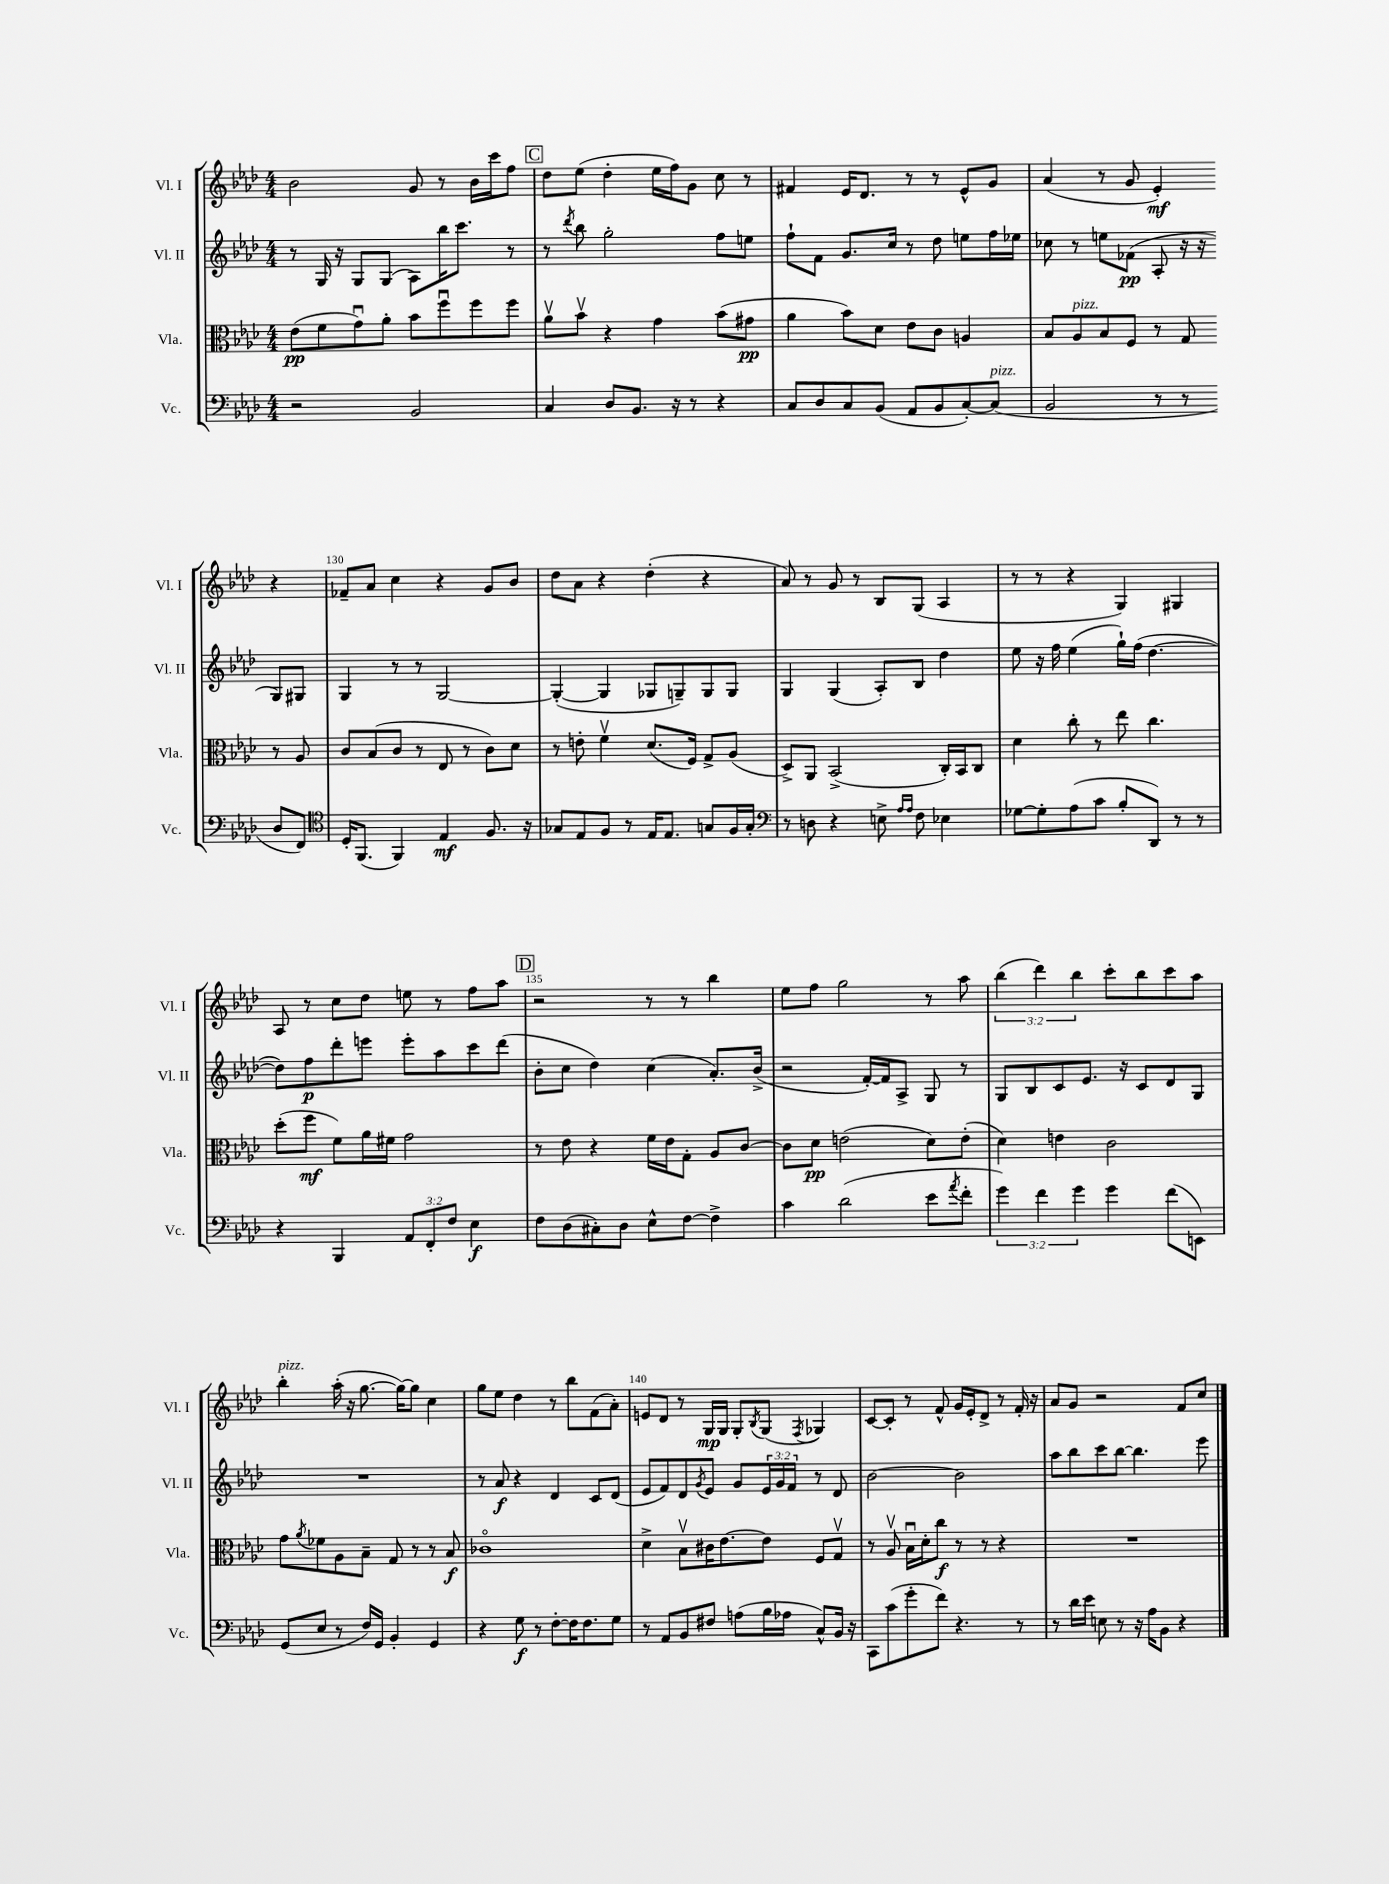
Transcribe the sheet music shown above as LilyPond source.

<<
\new StaffGroup <<
\new Staff = "s0" \with { instrumentName = "Vl. I" shortInstrumentName = "Vl. I" } {
    \clef treble \key aes \major \numericTimeSignature \time 4/4 \override Staff.TupletNumber.text = #tuplet-number::calc-fraction-text
    bes'2 g'8 r8 bes'16 c'''16 f''8 |
    \mark \markup { \box "C" } des''8 ees''8( des''4-. ees''16 f''16) g'8 c''8 r8 |
    fis'4 ees'16 des'8. r8 r8 ees'8-^ g'8 |
    aes'4( r8 g'8 ees'4-.\mf) r4 |
    fes'8-- aes'8 c''4 r4 g'8 bes'8 |
    des''8 aes'8 r4 des''4-.( r4 |
    aes'8) r8 g'8 r8 bes8 g8( aes4 |
    r8 r8 r4 g4) gis4 |
    aes8 r8 c''8 des''8 e''8 r8 f''8 aes''8 |
    \mark \markup { \box "D" } r2 r8 r8 bes''4 |
    ees''8 f''8 g''2 r8 aes''8 |
    \tuplet 3/2 { bes''4( des'''4) bes''4 } c'''8-. bes''8 c'''8 aes''8 |
    bes''4-.^\markup { \italic "pizz." } aes''16-.( r16 g''8.~ g''16~) g''8 c''4 |
    g''8 ees''8 des''4 r8 bes''8 f'8( aes'8-.) |
    e'8 des'8 r8 g16\mp g16 g8-. \acciaccatura { bes8 } g8( \acciaccatura { f8 } ges4) |
    c'8~ c'8-. r8 f'8-^ g'16 ees'16-. des'8-> r8 f'16-. r16 |
    aes'8 g'8 r2 f'8 c''8 \bar "|." |
}
\new Staff = "s1" \with { instrumentName = "Vl. II" shortInstrumentName = "Vl. II" } {
    \clef treble \key aes \major \numericTimeSignature \time 4/4 \override Staff.TupletNumber.text = #tuplet-number::calc-fraction-text
    r8 g16 r16 g8 g8( aes8) bes''16 c'''8. r8 |
    \mark \markup { \box "C" } r8 \acciaccatura { des'''8 } bes''8 g''2-. f''8 e''8 |
    f''8-! f'8 g'8. c''16 r8 des''8 e''8 f''16 ees''16 |
    ces''8 r8 e''8 fes'8\pp( aes8-. r16 r16 g8) gis8 |
    g4 r8 r8 g2~ |
    g4~-.( g4 ges8 g8--) g8 g8 |
    g4 g4( aes8-.) bes8 des''4 |
    ees''8 r16 f''16 ees''4( g''16-!) f''16( des''4.~ |
    des''8) f''8\p des'''8-. e'''8 e'''8-. aes''8 c'''8 des'''8( |
    \mark \markup { \box "D" } bes'8-. c''8 des''4) c''4( aes'8.-.) bes'16->( |
    r2 f'16~-.) f'16 aes8-> g8 r8 |
    g8 bes8 c'8 ees'8. r16 c'8 des'8 g8 |
    R1 |
    r8 aes'8\f r4 des'4 c'8 des'8( |
    ees'8 f'8) des'8 \acciaccatura { g'8 } ees'8 g'8 \tuplet 3/2 { ees'16 g'16 f'16 } r8 des'8 |
    bes'2~ bes'2 |
    aes''8 bes''8 c'''8 bes''8~ bes''4. ees'''8 \bar "|." |
}
\new Staff = "s2" \with { instrumentName = "Vla." shortInstrumentName = "Vla." } {
    \clef alto \key aes \major \numericTimeSignature \time 4/4
    ees'8\pp( f'8 g'8\downbow) aes'8-. bes'8 f''8\downbow f''8 f''8 |
    \mark \markup { \box "C" } aes'8\upbow bes'8\upbow r4 g'4 bes'8( gis'8\pp |
    aes'4 bes'8) des'8 ees'8 c'8 a4 |
    bes8 aes8^\markup { \italic "pizz." } bes8 f8 r8 g8 r8 aes8 |
    c'8 bes8( c'8 r8 ees8 r8 c'8) des'8 |
    r8 e'8-. f'4\upbow des'8.( f16) g8-> aes8( |
    des8->) aes,8 bes,2->( c16-.) bes,16 c8 |
    des'4 c''8-. r8 ees''8 c''4. |
    des''8-.( f''8\mf f'8) aes'16 fis'16 g'2 |
    \mark \markup { \box "D" } r8 ees'8 r4 f'16 ees'16 g8-. aes8 c'8~ |
    c'8 des'8\pp e'2( des'8) e'8-.( |
    des'4) e'4 c'2 |
    g'8 \acciaccatura { aes'8 } fes'8 aes8 bes8-- g8 r8 r8 bes8\f |
    ces'1\flageolet |
    des'4-> bes8\upbow cis'16 ees'8.~ ees'8 f8 g8\upbow |
    r8 aes8\upbow bes16\downbow des'16-. c''8\f r8 r8 r4 |
    R1 \bar "|." |
}
\new Staff = "s3" \with { instrumentName = "Vc." shortInstrumentName = "Vc." } {
    \clef bass \key aes \major \numericTimeSignature \time 4/4 \override Staff.TupletNumber.text = #tuplet-number::calc-fraction-text
    r2 bes,2 |
    \mark \markup { \box "C" } c4 des8 bes,8. r16 r8 r4 |
    c8 des8 c8 bes,8( aes,8 bes,8 c8~-.) c8^\markup { \italic "pizz." }( |
    bes,2 r8 r8 des8 f,8) |
    \clef tenor des16-. f,8.( f,4) ees4\mf f8. r16 |
    ges8 ees8 f8 r8 ees16 ees8. g8 f16 g16-. |
    \clef bass r8 d8 r4 e8-> \grace { aes16 aes16 } f8 ees4 |
    ges8~ ges8-. aes8( c'8 bes8-. des,8) r8 r8 |
    r4 bes,,4 \tuplet 3/2 { aes,8 f,8-. f8 } ees4\f |
    \mark \markup { \box "D" } f8 des8( cis8-.) des8 ees8-^ f8~ f4-> |
    c'4 des'2( ees'8 \acciaccatura { aes'8 } f'8-. |
    \tuplet 3/2 { g'4) f'4 g'4 } g'4 f'8( e,8) |
    g,8( ees8 r8 f16) g,16 bes,4-. g,4 |
    r4 g8\f r8 f8~-. f16 f8. g8 |
    r8 aes,8 bes,8 fis8 a8( bes16 aes16 c8-^) bes,16 r16 |
    c,8 c'8( g'8-. f'8) r4. r8 |
    r8 des'16 ees'16 e8 r8 r16 aes16 bes,8 r4 \bar "|." |
}
>>
>>
\layout { \context { \Score currentBarNumber = #126 \override BarNumber.break-visibility = ##(#f #t #t) barNumberVisibility = #(every-nth-bar-number-visible 5) } }
